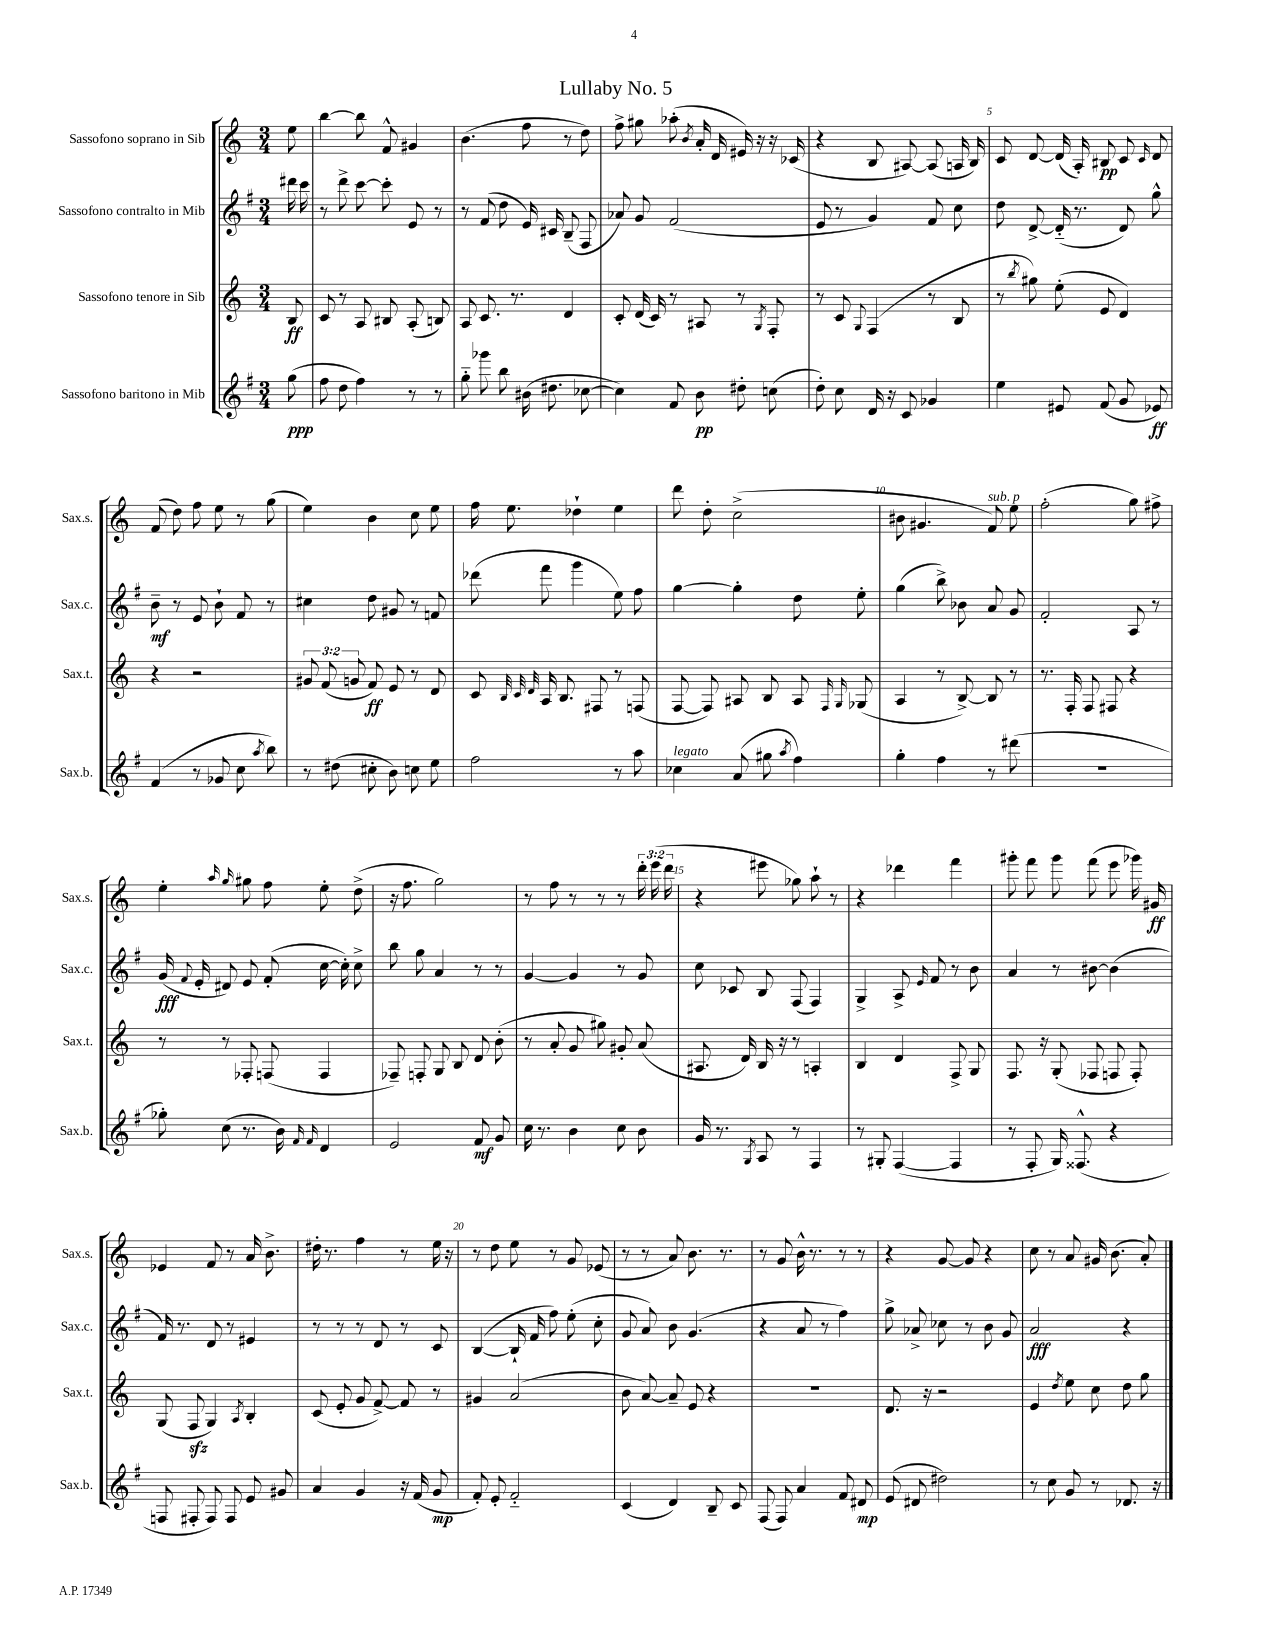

**kern	**kern	**kern	**kern
*staff4	*staff3	*staff2	*staff1
*clefG2	*clefG2	*clefG2	*clefG2
*k[f#]	*k[]	*k[f#]	*k[]
*M3/4	*M3/4	*M3/4	*M3/4
(8gg	8B	16ddd#	8ee
.	.	16ccc	.
=	=	=	=
8ff#	8c	8r	[4bb
8dd	8r	8ddd^	.
4ff#)	8A	[8ccc	8bb]
.	8B#	8ccc']	8f^^
8r	(8A'	8e	4g#
8r	8B)	8r	.
=	=	=	=
8gg'~	8A	8r	(4.b
8ggg-	8.c	(8f#	.
8bb	.	8dd	.
.	8.r	.	.
(16b#	.	16e)	8ff
8.dd#	.	16c#	.
.	4d	(8B~	8r
[8cc-	.	8F#	8dd)
=	=	=	=
4cc-])	8c'	8a-)	8ff^
.	(16d	8g	8gg#
.	16c)	.	.
8f#	8r	(2f#	(8aa-'
.	.	.	8qb
8b	8A#	.	16a'
.	.	.	16d
8dd#'	8r	.	16e#)
.	.	.	16r
.	8qG	.	.
(8cc	8F'	.	16r
.	.	.	(16c-
=	=	=	=
8dd')	8r	8e	4r
8cc	8c	8r	.
.	8qqG	.	.
16d	(4F	4g)	8B
16r	.	.	.
8c	.	.	[8A#)
4g-	8r	8f#	(8A#]
.	8B	8cc	16A
.	.	.	16B)
=	=	=	=
4ee	8r	8dd	8c
.	8qbb	.	.
.	8gg#)	[8d^	[8d
8e#	(8ee'	(16d'~]	(16d]
.	.	8.r	16A')
(8f#	8e	.	8B#
8g	4d)	8d)	8c
.	.	.	16qqc
8e-)	.	8gg^^	8d
=	=	=	=
(4f#	4r	8b~	(8f
.	.	8r	8dd)
8r	2r	8e	8ff
8g-	.	8b`	8ee
8cc	.	8f#	8r
8qaa	.	.	.
8bb)	.	8r	(8gg
=	=	=	=
8r	12g#	4cc#	4ee)
.	(12f	.	.
(8dd#	.	.	.
.	12g	.	.
8cc#'	8f)	8dd	4b
8b)	8e	8g#	.
8cc	8r	8r	8cc
8ee	8d	8f	8ee
=	=	=	=
2ff#	8c	(8ddd-	16ff
.	.	.	8.ee
.	32qqB	.	.
.	32qqc	.	.
.	32qqd	.	.
.	16A	8fff#	.
.	8.B	.	.
.	.	4ggg	4dd-`
.	8F#	.	.
8r	8r	8ee)	4ee
8aa	(8F	8ff#	.
=	=	=	=
4cc-	[8F	[4gg	8ddd
.	8F])	.	8dd'
(8a	8A#	4gg']	(2cc^
8gg#	8B	.	.
8qaa	.	.	.
4ff#)	8A#	8dd	.
.	16qqF	.	.
.	16qqG	.	.
.	(8G-	8ee'	.
=	=	=	=
4gg'	4A	(4gg	8b#
.	.	.	4.g#
4ff#	8r	8bb^)	.
.	[8B^)	8b-	.
8r	8B]	8a	8f)
(8ddd#	8r	8g	8ee
=	=	=	=
2.r	8.r	2f#'	(2ff'
.	16F'	.	.
.	8F	.	.
.	8F#	.	.
.	4r	8A	8gg)
.	.	8r	8ff#^
=	=	=	=
8gg-')	8r	(16g	4ee'
.	.	8qqf#	.
.	.	16e'	.
(8cc	8r	8d#)	.
.	.	.	16qqaa
.	.	.	16qqgg
8.r	8F-'	8e	8gg#
.	(8F	(8f#'	8ff
16b)	.	.	.
16qqf#	.	.	.
16qqf#	.	.	.
4d	4F	[16cc	8ee'
.	.	16cc'])	.
.	.	8cc^	(8dd^
=	=	=	=
2e	8F-~)	8bb	16r
.	.	.	8.ff
.	8F'	8gg	.
.	8G	4a	2gg)
.	8B	.	.
8f#	8d	8r	.
8g	(8b'	8r	.
=	=	=	=
16cc	8r	[4g	8r
8.r	.	.	.
.	8a'	.	8ff
4b	8g	4g]	8r
.	8gg#)	.	8r
8cc	8g#'	8r	8r
8b	(8a	8g	24ddd'
.	.	.	(24eee
.	.	.	24ddd
=	=	=	=
16g	8.A#	8cc	4r
8.r	.	.	.
.	.	8c-	.
.	16d)	.	.
8qG	.	.	.
8A	16B	8B	8eee#
.	16r	.	.
8r	8r	(8F#	8gg-)
4F#	4A'	4F#)	8aa`
.	.	.	8r
=	=	=	=
8r	4B	4G^	4r
8G#'	.	.	.
([4F#	4d	8A^	4ddd-
.	.	16qqe	.
.	.	8f#	.
4F#]	8F^	8r	4fff
.	8G	8b	.
=	=	=	=
8r	8.F	4a	8ggg#'
8F#'	.	.	8fff
.	16r	.	.
16G)	(8G'	8r	8ggg#
(8.F##^^	.	.	.
.	8F-	[8b#	(8fff
4r	8F	(4b#]	8eee
.	8F')	.	16ggg-)
.	.	.	16g#
=	=	=	=
8F	(8G	16f#)	4e-
.	.	8.r	.
8F#'	8F	.	.
8F#)	4G)	8d	8f
8F#	.	8r	8r
.	8qA	.	.
8e	4B'	4e#	16a
.	.	.	8.b^
8g#	.	.	.
=	=	=	=
4a	(8c	8r	16dd#'
.	.	.	8.r
.	8e'	8r	.
4g	8g	8r	4ff
.	[8f^)	8d	.
16r	8f]	8r	8r
(16f#	.	.	.
8g	8r	8c	16ee
.	.	.	16r
=	=	=	=
8f#')	4g#	([4B	8r
8e'	.	.	8dd
2f#'~	(2a	16B`]	8ee
.	.	16f#	.
.	.	8ff#)	8r
.	.	(8ee'	8g
.	.	8cc'	(8e-
=	=	=	=
(4c	8b	8g	8r
.	[8a)	8a)	8r
4d)	8a~]	8b	8a)
.	8e	(4.g	8.b
8B~	4r	.	.
.	.	.	8.r
8c	.	.	.
=	=	=	=
(8F#	2.r	4r	8r
8F#)	.	.	8g
4a	.	8a	16b^^
.	.	.	8.r
.	.	8r	.
8f#	.	4ff#)	8r
8d#	.	.	8r
=	=	=	=
(8e	8.d	8gg^	4r
8d#	.	8a-^	.
.	16r	.	.
2dd#)	2r	8cc-	[8g
.	.	8r	8g]
.	.	8b	4r
.	.	8g	.
=	=	=	=
8r	4e	2a	8cc
8cc	.	.	8r
.	8qdd	.	.
8g	8ee	.	8a
8r	8cc	.	16g#
.	.	.	(8.b
8.d-	8dd	4r	.
.	8gg	.	8a')
16r	.	.	.
==	==	==	==
*-	*-	*-	*-
